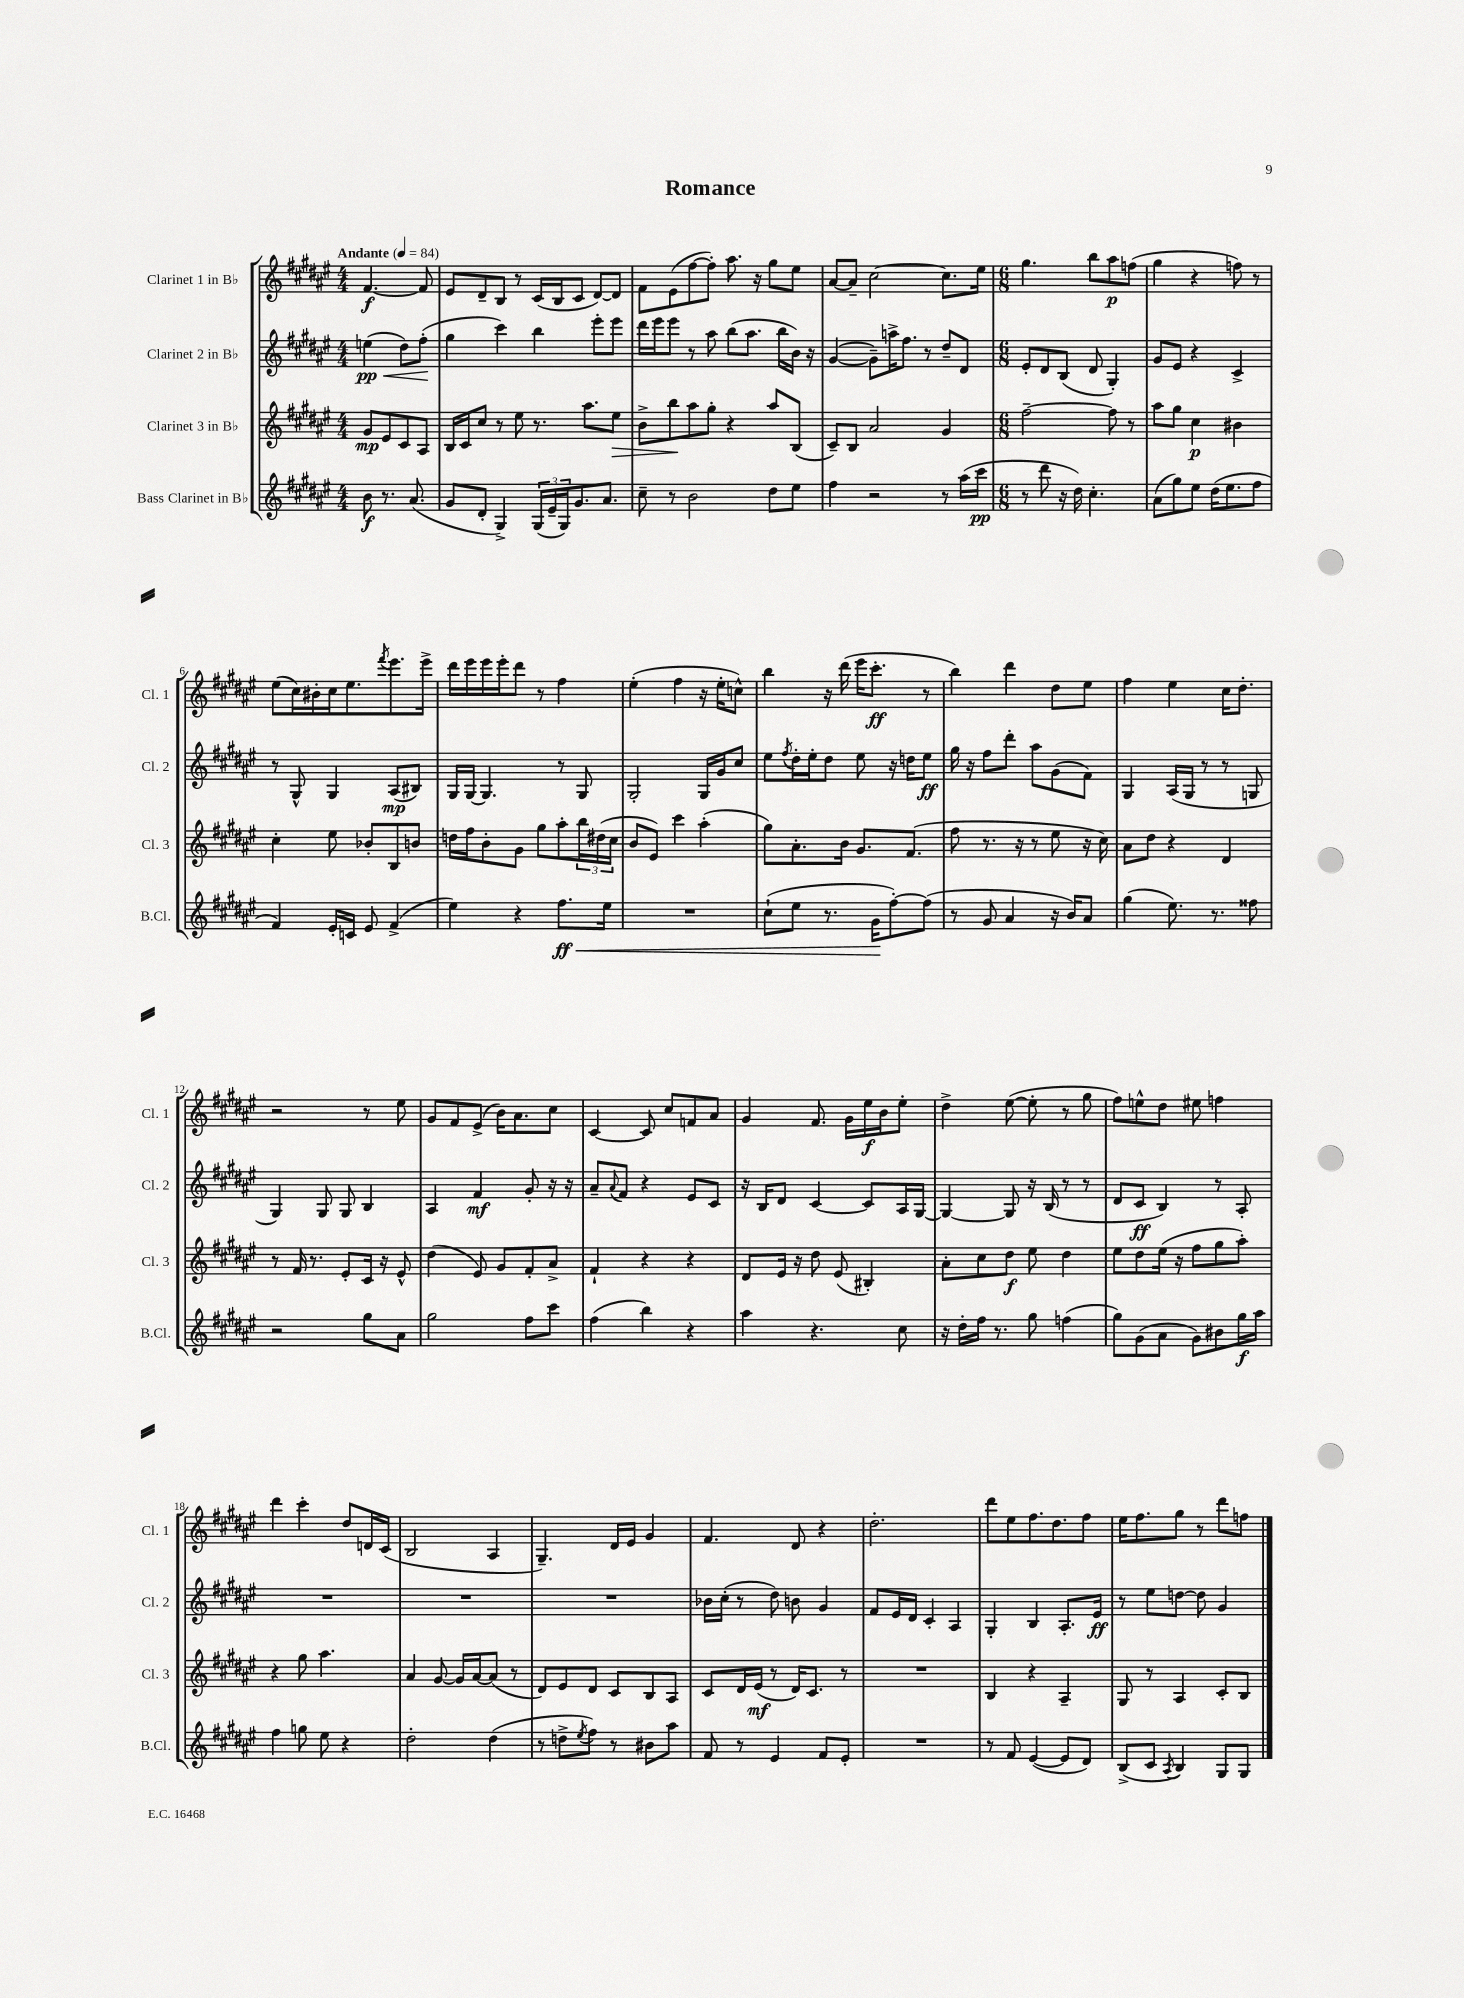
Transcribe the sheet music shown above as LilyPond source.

\header { title = "Romance" }
<<
\new StaffGroup <<
\new Staff = "s0" \with { instrumentName = "Clarinet 1 in Bb" shortInstrumentName = "Cl. 1" } {
    \clef treble \key fis \major \numericTimeSignature \time 4/4 \partial 2 \tempo "Andante" 4 = 84
    fis'4.~\f fis'8 |
    eis'8 dis'8-- b8 r8 cis'16( b16 cis'8 dis'8~) dis'8 |
    fis'8 eis'8( fis''8~ fis''8-.) ais''8. r16 gis''8 eis''8 |
    ais'8~ ais'8-- cis''2~ cis''8. eis''16 |
    \numericTimeSignature \time 6/8 gis''4. b''8 ais''8\p f''8( |
    gis''4 r4 f''8) r8 |
    eis''8( cis''16) bis'16-. cis''16 eis''8. \acciaccatura { fis'''8 } eis'''8. eis'''16-> |
    dis'''16 eis'''16 eis'''16 eis'''16-. dis'''8 r8 fis''4 |
    eis''4-.( fis''4 r16 eis''16-. c''8-^) |
    b''4 r16 dis'''16( eis'''16 cis'''8.-.\ff r8 |
    b''4) dis'''4 dis''8 eis''8 |
    fis''4 eis''4 cis''16 dis''8.-. |
    r2 r8 eis''8 |
    gis'8 fis'8 eis'8->( b'16) ais'8. cis''8 |
    cis'4~ cis'8 cis''8 f'8 ais'8 |
    gis'4 fis'8. gis'16 eis''16\f b'16 eis''8-. |
    dis''4-> eis''8~( eis''8-. r8 gis''8 |
    fis''8) e''8-^ dis''8 eis''8 f''4 |
    dis'''4 cis'''4-. dis''8 d'16 cis'16( |
    b2 ais4 |
    gis4.--) dis'16 eis'16 gis'4 |
    fis'4. dis'8 r4 |
    dis''2.-. |
    dis'''8 eis''8 fis''8. dis''8. fis''8 |
    eis''16 fis''8. gis''8 r8 dis'''8 f''8 \bar "|." |
}
\new Staff = "s1" \with { instrumentName = "Clarinet 2 in Bb" shortInstrumentName = "Cl. 2" } {
    \clef treble \key fis \major \numericTimeSignature \time 4/4 \partial 2
    e''4\pp\<( dis''8) fis''8-.\!( |
    gis''4 cis'''4) b''4 eis'''8-. eis'''8 |
    dis'''16 eis'''16 eis'''8 r8 ais''8 b''8( ais''8. b''16 b'16) r16 |
    gis'4~( gis'8--) a''16-> fis''8. r8 dis''8-- dis'8 |
    \numericTimeSignature \time 6/8 eis'8-. dis'8 b8( dis'8 gis4-.) |
    gis'8 eis'8 r4 cis'4-> |
    r8 gis8-^ gis4 ais8\mp( bis8) |
    gis16 gis16~ gis4. r8 gis8 |
    gis2-. gis16 gis'16 cis''8 |
    eis''8 \acciaccatura { fis''8 } dis''16-. eis''16-. dis''8 eis''8 r16 d''16 eis''8\ff |
    gis''16 r16 fis''8 dis'''8-. ais''8 gis'8( fis'8) |
    gis4 ais16( gis16 r8 r8 g8 |
    gis4) gis8 gis8 b4 |
    ais4 fis'4\mf gis'8-. r16 r16 |
    ais'8-- \appoggiatura { ais'8 } fis'8 r4 eis'8 cis'8 |
    r16 b16 dis'8 cis'4~ cis'8 ais16 gis16~ |
    gis4~ gis8 r16 b16( r8 r8 |
    dis'8 cis'8\ff b4) r8 ais8-. |
    R2. |
    R2. |
    R2. |
    bes'16 cis''16-.( r8 dis''8) b'8 gis'4 |
    fis'8 eis'16 dis'16 cis'4-. ais4 |
    gis4-. b4 ais8.-. eis'16\ff |
    r8 eis''8 d''8~ d''8 gis'4 \bar "|." |
}
\new Staff = "s2" \with { instrumentName = "Clarinet 3 in Bb" shortInstrumentName = "Cl. 3" } {
    \clef treble \key fis \major \numericTimeSignature \time 4/4 \partial 2
    gis'8\mp eis'8 cis'8 ais8 |
    b16 cis'16 cis''8 r8 eis''8 r8. ais''8. eis''8\> |
    b'8-> b''8\! ais''8 gis''8-. r4 ais''8 b8( |
    cis'8--) b8 ais'2 gis'4 |
    \numericTimeSignature \time 6/8 fis''2~-- fis''8 r8 |
    ais''8 gis''8 cis''4\p bis'4 |
    cis''4-. eis''8 bes'8-. b8 b'8 |
    d''16 fis''16 b'8-. gis'8 gis''8 ais''8-. \tuplet 3/2 { b''16 dis''16( cis''16 } |
    b'8 eis'8) cis'''4 ais''4-.( |
    gis''8) ais'8.-. b'16 gis'8. fis'8.( |
    fis''8 r8. r16 r8 eis''8 r16 cis''16) |
    ais'8 dis''8 r4 dis'4 |
    r8 fis'16 r8. eis'8-. cis'16 r16 eis'8-^ |
    dis''4( eis'8) gis'8 fis'8-. ais'8-> |
    fis'4-! r4 r4 |
    dis'8 eis'16 r16 dis''8 eis'8( bis4-.) |
    ais'8-. cis''8 dis''8\f eis''8 dis''4 |
    eis''8 dis''8 eis''16( r16 fis''8 gis''8 ais''8-.) |
    r4 gis''8 ais''4. |
    ais'4 gis'8~ gis'16 ais'16~ ais'8( r8 |
    dis'8) eis'8 dis'8 cis'8 b8 ais8 |
    cis'8 dis'16 eis'16\mf( r8 dis'16) cis'8. r8 |
    R2. |
    b4 r4 ais4-- |
    gis8 r8 ais4 cis'8-. b8 \bar "|." |
}
\new Staff = "s3" \with { instrumentName = "Bass Clarinet in Bb" shortInstrumentName = "B.Cl." } {
    \clef treble \key fis \major \numericTimeSignature \time 4/4 \partial 2
    b'8\f r8. ais'8.( |
    gis'8 dis'8-. gis4->) \tuplet 3/2 { gis16( eis'16-- gis16) } gis'8. ais'8. |
    cis''8-- r8 b'2 dis''8 eis''8 |
    fis''4 r2 r8 ais''16( cis'''16\pp |
    \numericTimeSignature \time 6/8 r8 dis'''8 r16 dis''16) cis''4.-. |
    ais'8( gis''8) eis''8 dis''16( eis''8. fis''8 |
    fis'4) eis'16-. c'16 eis'8 fis'4->( |
    eis''4) r4 fis''8.\ff\< eis''16 |
    R2. |
    cis''8-!( eis''8 r8. gis'16\! fis''8~-.) fis''8( |
    r8 gis'8 ais'4 r16 b'16) ais'8 |
    gis''4( eis''8.) r8. fisis''8 |
    r2 gis''8 ais'8 |
    gis''2 fis''8 cis'''8 |
    fis''4( b''4) r4 |
    ais''4 r4. cis''8 |
    r16 dis''16-. fis''16 r8. gis''8 f''4( |
    gis''8) gis'8( ais'8 gis'8) bis'8 gis''16\f ais''16 |
    fis''4 g''8 eis''8 r4 |
    dis''2-. dis''4( |
    r8 d''8-> \acciaccatura { eis''8 } fis''8) r8 bis'8 ais''8 |
    fis'8 r8 eis'4 fis'8 eis'8-. |
    R2. |
    r8 fis'8 eis'4~( eis'8 dis'8) |
    b8->( cis'8 \acciaccatura { ais8 } b4) gis8 gis8 \bar "|." |
}
>>
>>
